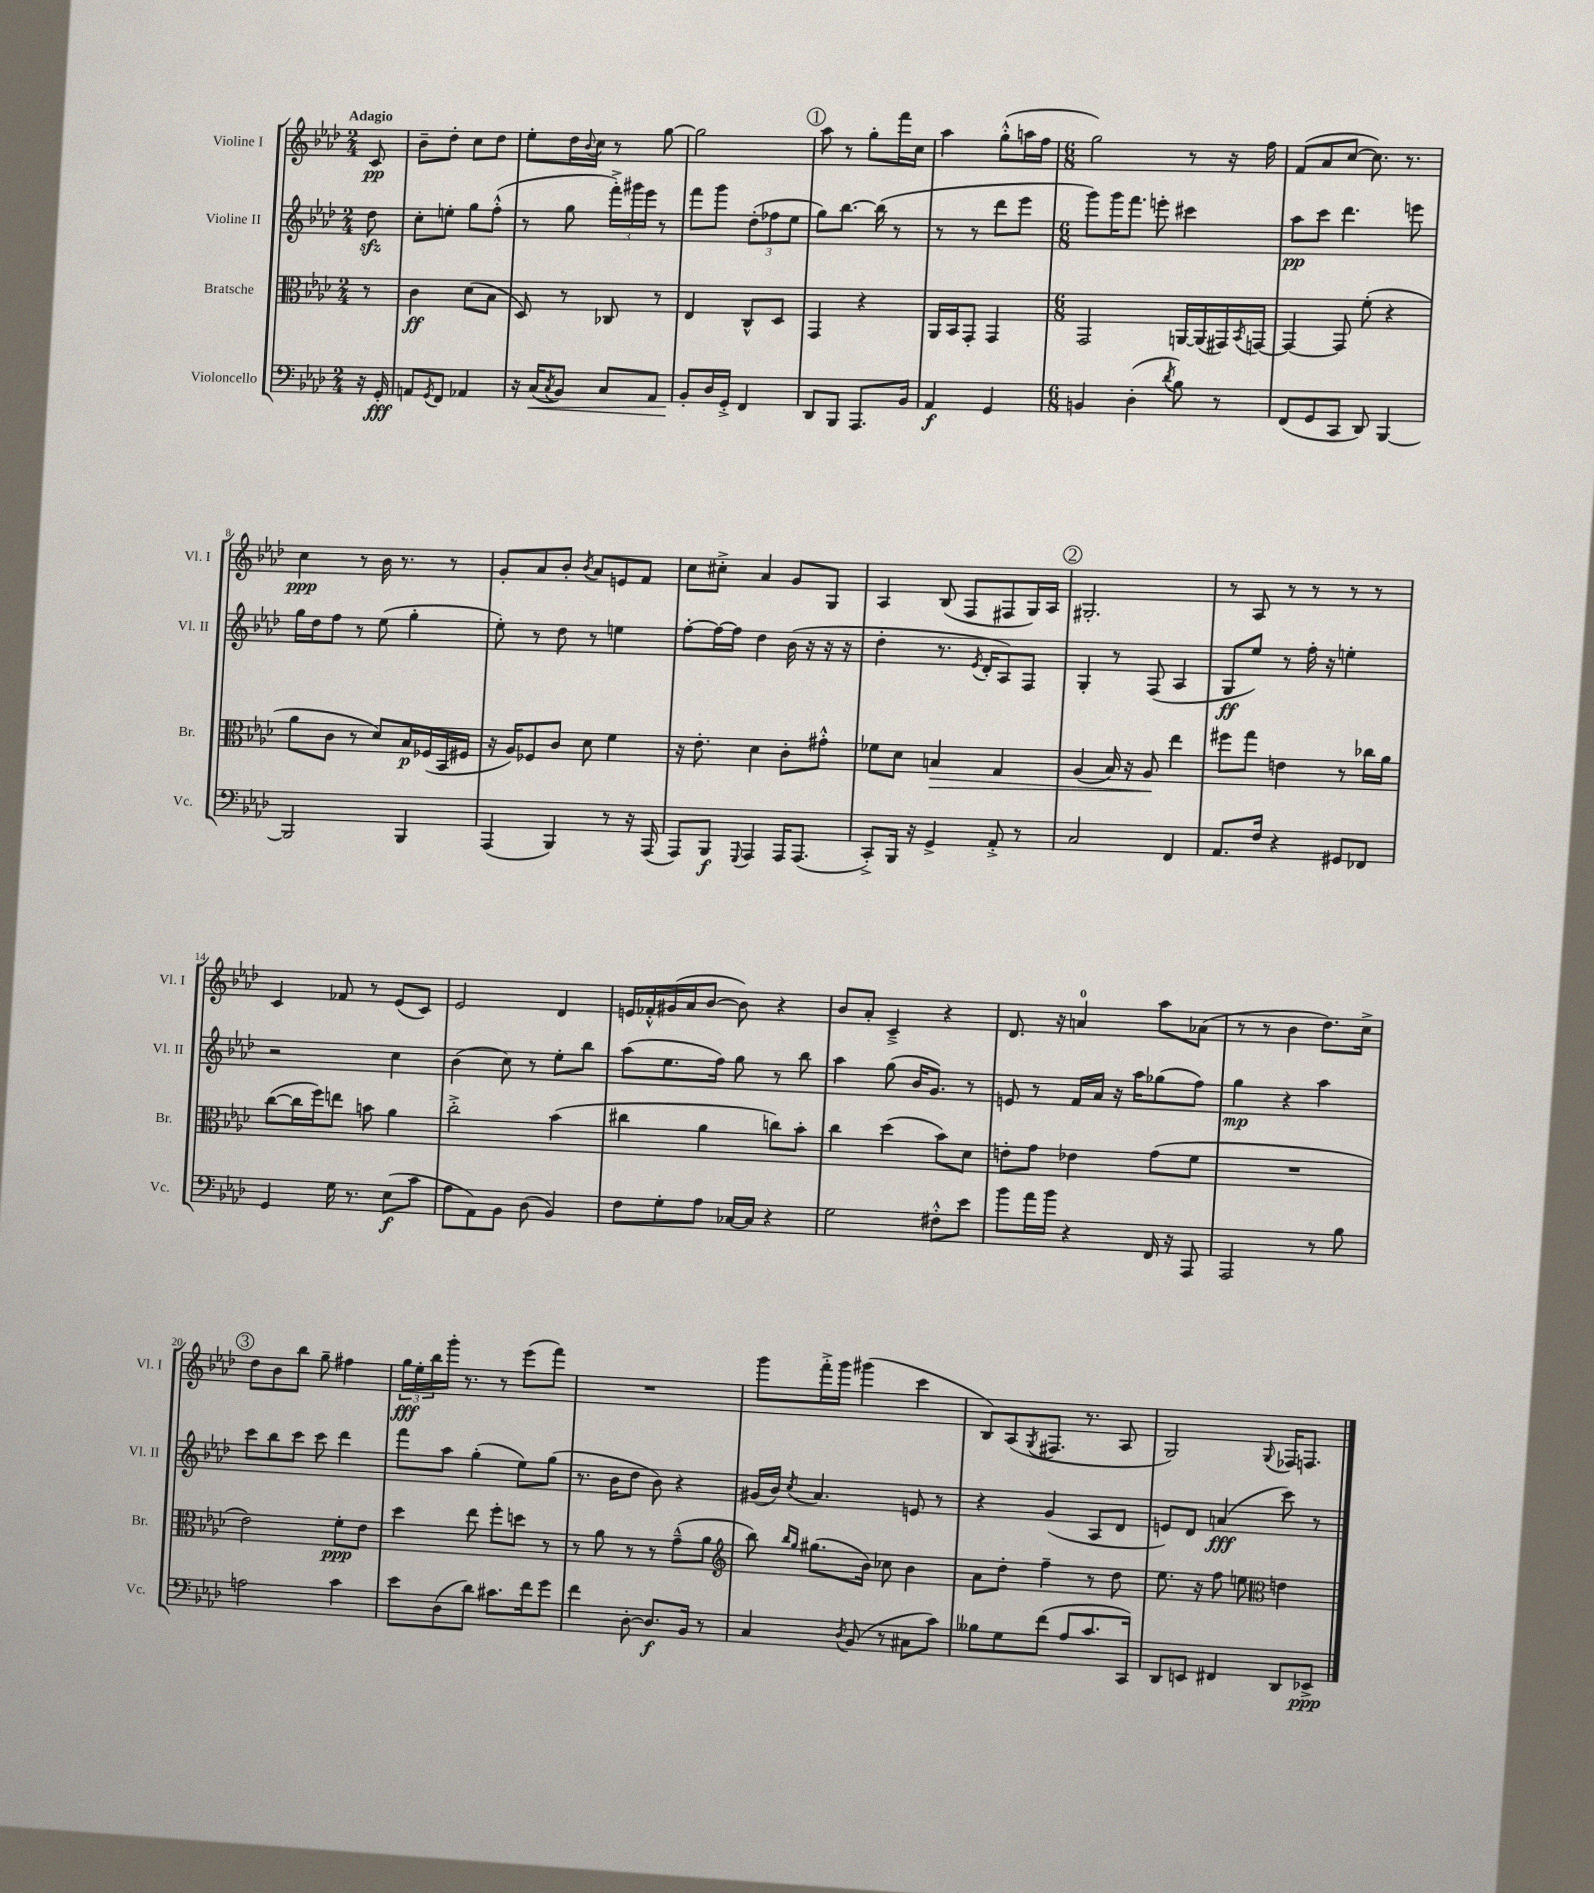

**kern	**kern	**kern	**kern
*staff4	*staff3	*staff2	*staff1
*clefF4	*clefC3	*clefG2	*clefG2
*k[b-e-a-d-]	*k[b-e-a-d-]	*k[b-e-a-d-]	*k[b-e-a-d-]
*M2/4	*M2/4	*M2/4	*M2/4
16r	8r	8dd-	8c
16GG'	.	.	.
=	=	=	=
8AA	4c	8cc'	8b-~
8qGG	.	.	.
8FF	.	8ee'	8dd-'
4AA-	(8d-	8gg	8cc
.	8B-	(8ff'^^	8dd-
=	=	=	=
16r	8D-)	8r	8ee-'
(16C	.	.	.
8qC	.	.	.
8BB-)	8r	8gg	16dd-
.	.	.	8qqb-
.	.	.	16cc
8C	8C-	24fff'^)	8r
.	.	24ggg#	.
.	.	24eee-	.
8AA-	8r	8r	[8gg
=	=	=	=
8BB-'	4E-	8fff	2gg]
16D-	.	8ggg	.
16GG'^	.	.	.
4FF	8C^^	(12dd-'	.
.	.	12ff-	.
.	8D-	.	.
.	.	12ee-	.
=	=	=	=
8DD-	4GG	8gg)	8aa-
8BBB-	.	[8.bb-	8r
8.AAA-	4r	.	8gg'
.	.	(16bb-]	.
.	.	8r	16fff
16BB-	.	.	16cc
=	=	=	=
4AA-	16AA-	8r	4aa-
.	16BB-	.	.
.	8GG'	8r	.
4GG	4GG	8ddd-	(8gg'^^
.	.	8eee-	16aa
.	.	.	16ff
=	=	=	=
*M6/8	*M6/8	*M6/8	*M6/8
4BB	2GG	8ggg)	2gg)
.	.	16ggg	.
.	.	8.fff	.
(4D-'	.	.	.
.	.	8eee'	.
8qd-	.	.	.
8B-)	[16AA	4ccc#	8r
.	(16AA]	.	.
8r	16GG#)	.	16r
.	8qBB-	.	.
.	[16GG	.	16ff
=	=	=	=
(8FF	4GG_	8aa-	(8f
8GG	.	8ccc	8a-
8CC	8GG]	4.ddd-	[8cc
8DD-)	(8f'	.	8.cc])
[4BBB-	4r	.	.
.	.	.	8.r
.	.	8eee	.
=	=	=	=
2BBB-]	8a-	16gg	4cc
.	.	16dd-	.
.	8c	8ff	.
.	8r	8r	8r
.	8d-)	(8ee-	16b-
.	.	.	8.r
4BBB-	16B-	4gg'	.
.	(16F-	.	.
.	16BB-	.	8r
.	16F#	.	.
=	=	=	=
(4AAA-	16r	8ee-')	8g'
.	16A-)	.	.
.	8F-	8r	8a-
4BBB-)	8c	8dd-	8b-'
.	.	.	8qb-
.	8d-	8r	8a-
8r	4f	4ee	8e
16r	.	.	8f
(16AAA-	.	.	.
=	=	=	=
8AAA-)	16r	[8ff'	8cc
.	8.e-'	.	.
8BBB-	.	16ff_	8cc#'^
.	.	16ff]	.
8qqGGG	.	.	.
4AAA-	4d-	4dd-	4a-
16AAA-	8c'	(16b-	8g
(8.AAA-	.	16r	.
.	8g#'^^	16r	8G
.	.	16r	.
=	=	=	=
8CC'^)	8f-	4dd-'	4A-
16BBB-	8d-	.	.
16r	.	.	.
4GG^	4B	8.r	(8B-
.	.	.	8F
.	.	8qe-	.
.	.	16d-'	.
8AA-'^	4G	8A-)	8F#
8r	.	8F	16G)
.	.	.	16A-
=	=	=	=
2C	(4A-	4G'	2.G#'
.	16B-)	8r	.
.	16r	.	.
.	8A-	(8F	.
4FF	4ee-	4A-	.
=	=	=	=
8.AA-	8ff#	8G	8r
.	8gg	8ee-)	8A-
16F	.	.	.
4r	4e	8r	8r
.	.	16ff'	8r
.	.	16r	.
8GG#	8r	4ee'	8r
8FF-	16cc-	.	8r
.	16a-	.	.
=	=	=	=
4GG	([8cc	2r	4c
.	16cc]	.	.
.	16ff)	.	.
16G	8ee	.	8f-
8.r	.	.	.
.	8b	.	8r
(8E-	4a-	4cc	(8e-
8c	.	.	8c)
=	=	=	=
8A-	2cc'^	(4b-	2e-
8AA-)	.	.	.
8BB-	.	8cc)	.
(8D-	.	8r	.
4BB-)	(4b-	8ee-'	4d-
.	.	8bb-	.
=	=	=	=
8F	4cc#	(8aa-	16e
.	.	.	16f-'^^
8G'	.	8.ee-	(16g#
.	.	.	16a-
8A-	4a-	.	[8b-
.	.	16ff)	.
[16C-	.	8gg	8b-])
16C-]	.	.	.
4r	8cc)	8r	4r
.	8b-'	8bb-	.
=	=	=	=
2G	4cc	4aa-	8b-
.	.	.	8a-'
.	(4dd-	(8gg	4c~^
.	.	16b-	.
.	.	8.g)	.
8F#'^^	8b-)	.	4r
8e-	8d-	8r	.
=	=	=	=
8b-	8e'	8e	8.d-
16a-	8g	8r	.
16b-	.	.	16r
4r	4e-	16f	4a
.	.	16a-	.
.	.	16r	.
.	.	16aa-	.
16FF	(8g	(8gg-	8aa-
16r	.	.	.
8AAA-	8f	8ff)	(8a-
=	=	=	=
2AAA-	2.r	4gg	8r
.	.	.	8r
.	.	4r	4b-
8r	.	4aa-	8.dd-)
8B-	.	.	.
.	.	.	16cc^
=	=	=	=
2A	2e-)	8ccc	8dd-
.	.	8bb-	8b-
.	.	8ccc	8bb-
.	.	8ccc	8gg~
4c	8f'	4ddd-	4ff#
.	8e-	.	.
=	=	=	=
8e-	4dd-	8fff	24gg
.	.	.	24ee-'
.	.	.	24bb-
(8D-	.	8aa-	16ggg'
.	.	.	8.r
8d-)	8ee-	(4gg'	.
8.c#	8ff'	.	8r
.	8dd	8ee-)	(8eee-
16f	.	.	.
8g	8r	(8gg	8fff)
=	=	=	=
4f	8r	8.r	2.r
.	8a-	.	.
.	.	16b-	.
[8D-'	8r	8dd-	.
8.D-]	8r	8b-)	.
.	(8g~^^	4r	.
16BB-	.	.	.
8r	8a-	.	.
=	=	=	=
*	*clefG2	*	*
4C	8bb-)	(16g#	8ggg
.	.	16b-)	.
.	16qqbb-	.	.
.	16qqgg	8qcc	.
.	(8.gg#	4.a-	16fff'^
.	.	.	16ggg
8qD-	.	.	.
(8BB-	.	.	(4ggg#
.	16b-)	.	.
8r	8cc-	.	.
8C#	4b-	8e	4ccc
8c)	.	8r	.
=	=	=	=
8B--	8a-	4r	8B-)
8G	8dd-'	.	(8A-
.	.	.	8qG
(8f	4ff~	(4g	8.F#
8A-	.	.	.
.	.	.	8.r
8.c	8r	8A-	.
.	8dd-	8d-	8A-
16CC)	.	.	.
=	=	=	=
8DD-	8.ee-	8e)	2G)
8EE	.	8d-	.
.	16r	.	.
4FF#	8ff	(4a	.
.	8ee	.	.
*	*clefC3	*	*
.	.	.	8qqG
8DD-	4e	8ccc)	16F-
.	.	.	8.F
8EE-^	.	8r	.
==	==	==	==
*-	*-	*-	*-
